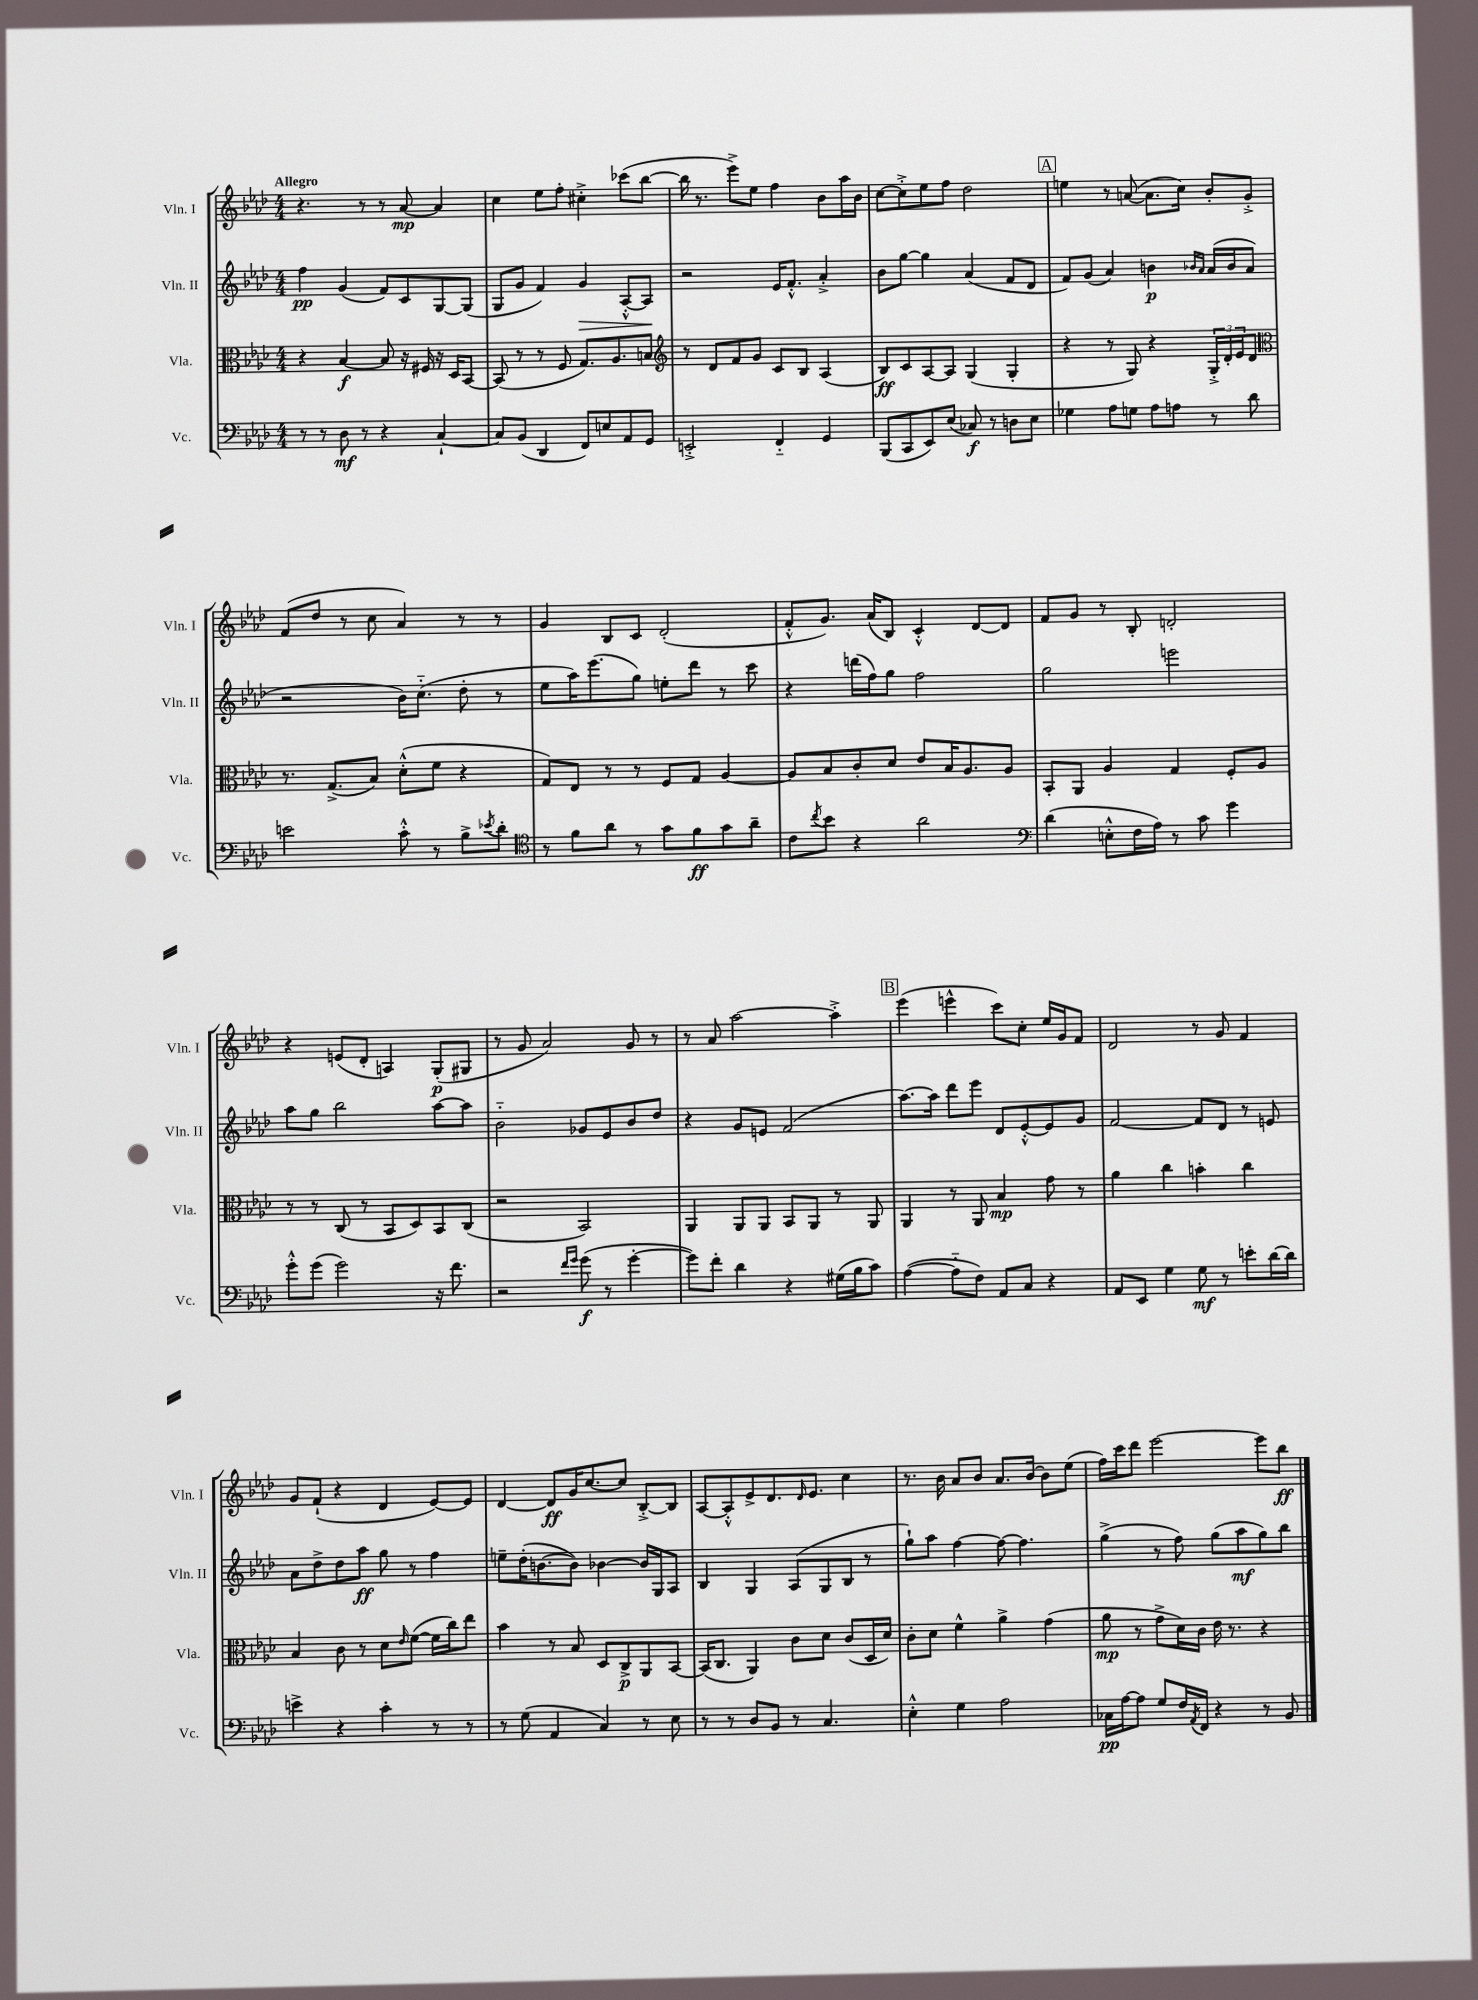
<<
\new StaffGroup <<
\new Staff = "s0" \with { instrumentName = "Vln. I" shortInstrumentName = "Vln. I" } {
    \clef treble \key aes \major \numericTimeSignature \time 4/4 \tempo "Allegro"
    r4. r8 r8 aes'8~\mp aes'4 |
    c''4 ees''8 f''8-. cis''4-.-> ces'''8( bes''8~ |
    bes''16 r8. ees'''8->) ees''8 f''4 bes'8 aes''16 bes'16 |
    c''8~ c''8-.-> ees''8 f''8 des''2 |
    \mark \markup { \box "A" } e''4 r8 a'8~( a'8. c''16) bes'8-. g'8-.-> |
    f'8( des''8 r8 c''8 aes'4) r8 r8 |
    g'4 bes8 c'8 des'2-.( |
    f'8-.-^ g'8.) aes'16( bes8) c'4-.-^ des'8~ des'8 |
    f'8 g'8 r8 bes8-. d'2-. |
    r4 e'8( des'8-. a4) g8-.\p( gis8 |
    r8 g'8 aes'2) g'8 r8 |
    r8 aes'8 aes''2~ aes''4-.-> |
    \mark \markup { \box "B" } ees'''4( e'''4-^ c'''8) c''8-. ees''16 g'16 f'8 |
    des'2 r8 g'8 f'4 |
    g'8 f'8-!( r4 des'4 ees'8~) ees'8 |
    des'4~ des'8\ff g'16 c''8.~ c''8 bes8~-.-> bes8 |
    aes8~ aes8-.-^ ees'8-> des'8. \grace { des'16 } ees'8. c''4 |
    r8. bes'16 aes'8 bes'8 aes'8. bes'16~ bes'8 ees''8( |
    f''16) c'''16 des'''8 ees'''2~ ees'''8 bes''8\ff \bar "|." |
}
\new Staff = "s1" \with { instrumentName = "Vln. II" shortInstrumentName = "Vln. II" } {
    \clef treble \key aes \major \numericTimeSignature \time 4/4
    f''4\pp g'4( f'8) c'8 g8~ g8( |
    g8 g'8 f'4) g'4\> aes8~-.-^ aes8\! |
    r2 ees'16 f'8.-.-^ aes'4-.-> |
    bes'8 g''8~ g''4 aes'4( f'8 des'8 |
    \mark \markup { \box "A" } f'8) g'8( aes'4) b'4\p \grace { bes'16 aes'16 } aes'16( bes'16 aes'8 |
    r2 bes'16) c''8.-_( des''8-. r8 |
    ees''8 aes''16) ees'''8.( g''8) e''8-. des'''8 r8 c'''8 |
    r4 d'''16( f''16) g''8 f''2 |
    g''2 e'''2 |
    aes''8 g''8 bes''2 aes''8~ aes''8 |
    bes'2-_ ges'8 ees'8 bes'8 des''8 |
    r4 g'8 e'8 f'2( |
    \mark \markup { \box "B" } aes''8.~) aes''16 des'''8 ees'''8 des'8 ees'8~-.-^ ees'8 g'8 |
    f'2~ f'8 des'8 r8 e'8 |
    aes'8 des''8-> des''8 aes''8\ff g''8 r8 f''4 |
    e''8-- des''16-.( b'8.~ b'8) bes'4~ bes'16 g16 aes8 |
    bes4 g4 aes8( g8 bes8 r8 |
    g''8-!) aes''8 f''4~ f''8~ f''4. |
    g''4->( r8 f''8) g''8( aes''8\mf g''8) bes''8 \bar "|." |
}
\new Staff = "s2" \with { instrumentName = "Vla." shortInstrumentName = "Vla." } {
    \clef alto \key aes \major \numericTimeSignature \time 4/4
    r4 bes4~\f bes8 r16 fis16 r16 des16 bes,8~ |
    bes,8( r8 r8 f8 g8.) aes8. b8 |
    \clef treble r8 des'8 f'8 g'8 c'8 bes8 aes4( |
    bes8\ff) c'8 aes8~ aes8 g4( g4-. |
    \mark \markup { \box "A" } r4 r8 g8) r4 \tuplet 3/2 { g16-.-> des'16-. ees'16 } des'8 |
    \clef alto r8. g8.->( bes8) des'8-.-^( f'8 r4 |
    g8) ees8 r8 r8 f8 g8 aes4~ |
    aes8 bes8 c'8-. des'8 ees'8 bes16 aes8. aes8 |
    bes,8-. aes,8 aes4 g4 f8-. aes8 |
    r8 r8 c8( r8 bes,8 des8) bes,8 c8( |
    r2 bes,2) |
    aes,4 aes,8 aes,8 bes,8 aes,8 r8 aes,8 |
    \mark \markup { \box "B" } aes,4 r8 aes,8 bes4\mp g'8 r8 |
    aes'4 c''4 b'4-. c''4 |
    bes4 c'8 r8 des'8 \grace { ees'16 } f'8~( f'16 c''16) ees''8 |
    bes'4 r8 bes8 des8 c8->\p aes,8 bes,8~ |
    bes,16( c8. aes,4) c'8 des'8 c'8( des16 des'16) |
    c'8-. des'8 f'4-^ aes'4-> g'4( |
    aes'8\mp r8 g'8-> des'16) c'16 ees'16 r8. r4 \bar "|." |
}
\new Staff = "s3" \with { instrumentName = "Vc." shortInstrumentName = "Vc." } {
    \clef bass \key aes \major \numericTimeSignature \time 4/4
    r8 r8 des8\mf r8 r4 c4~-! |
    c8 bes,8( des,4 f,8) e8 aes,8 g,8 |
    e,2-.-> f,4-_ g,4 |
    bes,,8( c,8 ees,8) ees8( ces8\f) r8 d8 ees8 |
    \mark \markup { \box "A" } ges4 aes8 g8 aes8 a8 r8 des'8 |
    e'2 c'8-.-^ r8 bes8-> \acciaccatura { ees'8 } des'8-. |
    \clef tenor r8 f'8 aes'8 r8 g'8 f'8\ff g'8 aes'8-- |
    c'8 \acciaccatura { c''8 } bes'8 r4 aes'2 |
    \clef bass des'4( e8-.-^ f16 aes16) r8 c'8 g'4 |
    g'8-.-^ g'8( g'2) r16 f'8. |
    r2 \grace { f'16 g'16 } g'8\f( r8 g'4~-. |
    g'8) f'8-. des'4 r4 gis16( bes16 c'8) |
    \mark \markup { \box "B" } aes4~( aes8-_ f8) aes,8 c8 r4 |
    aes,8 ees,8 g4 g8\mf r8 e'8-. des'16~ des'16 |
    e'4-> r4 c'4-. r8 r8 |
    r8 g8( aes,4 c4) r8 ees8 |
    r8 r8 des8 bes,8 r8 c4. |
    ees4-.-^ g4 aes2 |
    ces16\pp aes16~ aes8 g8 f16 \acciaccatura { aes,8 } f,16 r4 r8 bes,8 \bar "|." |
}
>>
>>
\layout { \context { \Score \remove "Bar_number_engraver" } }
